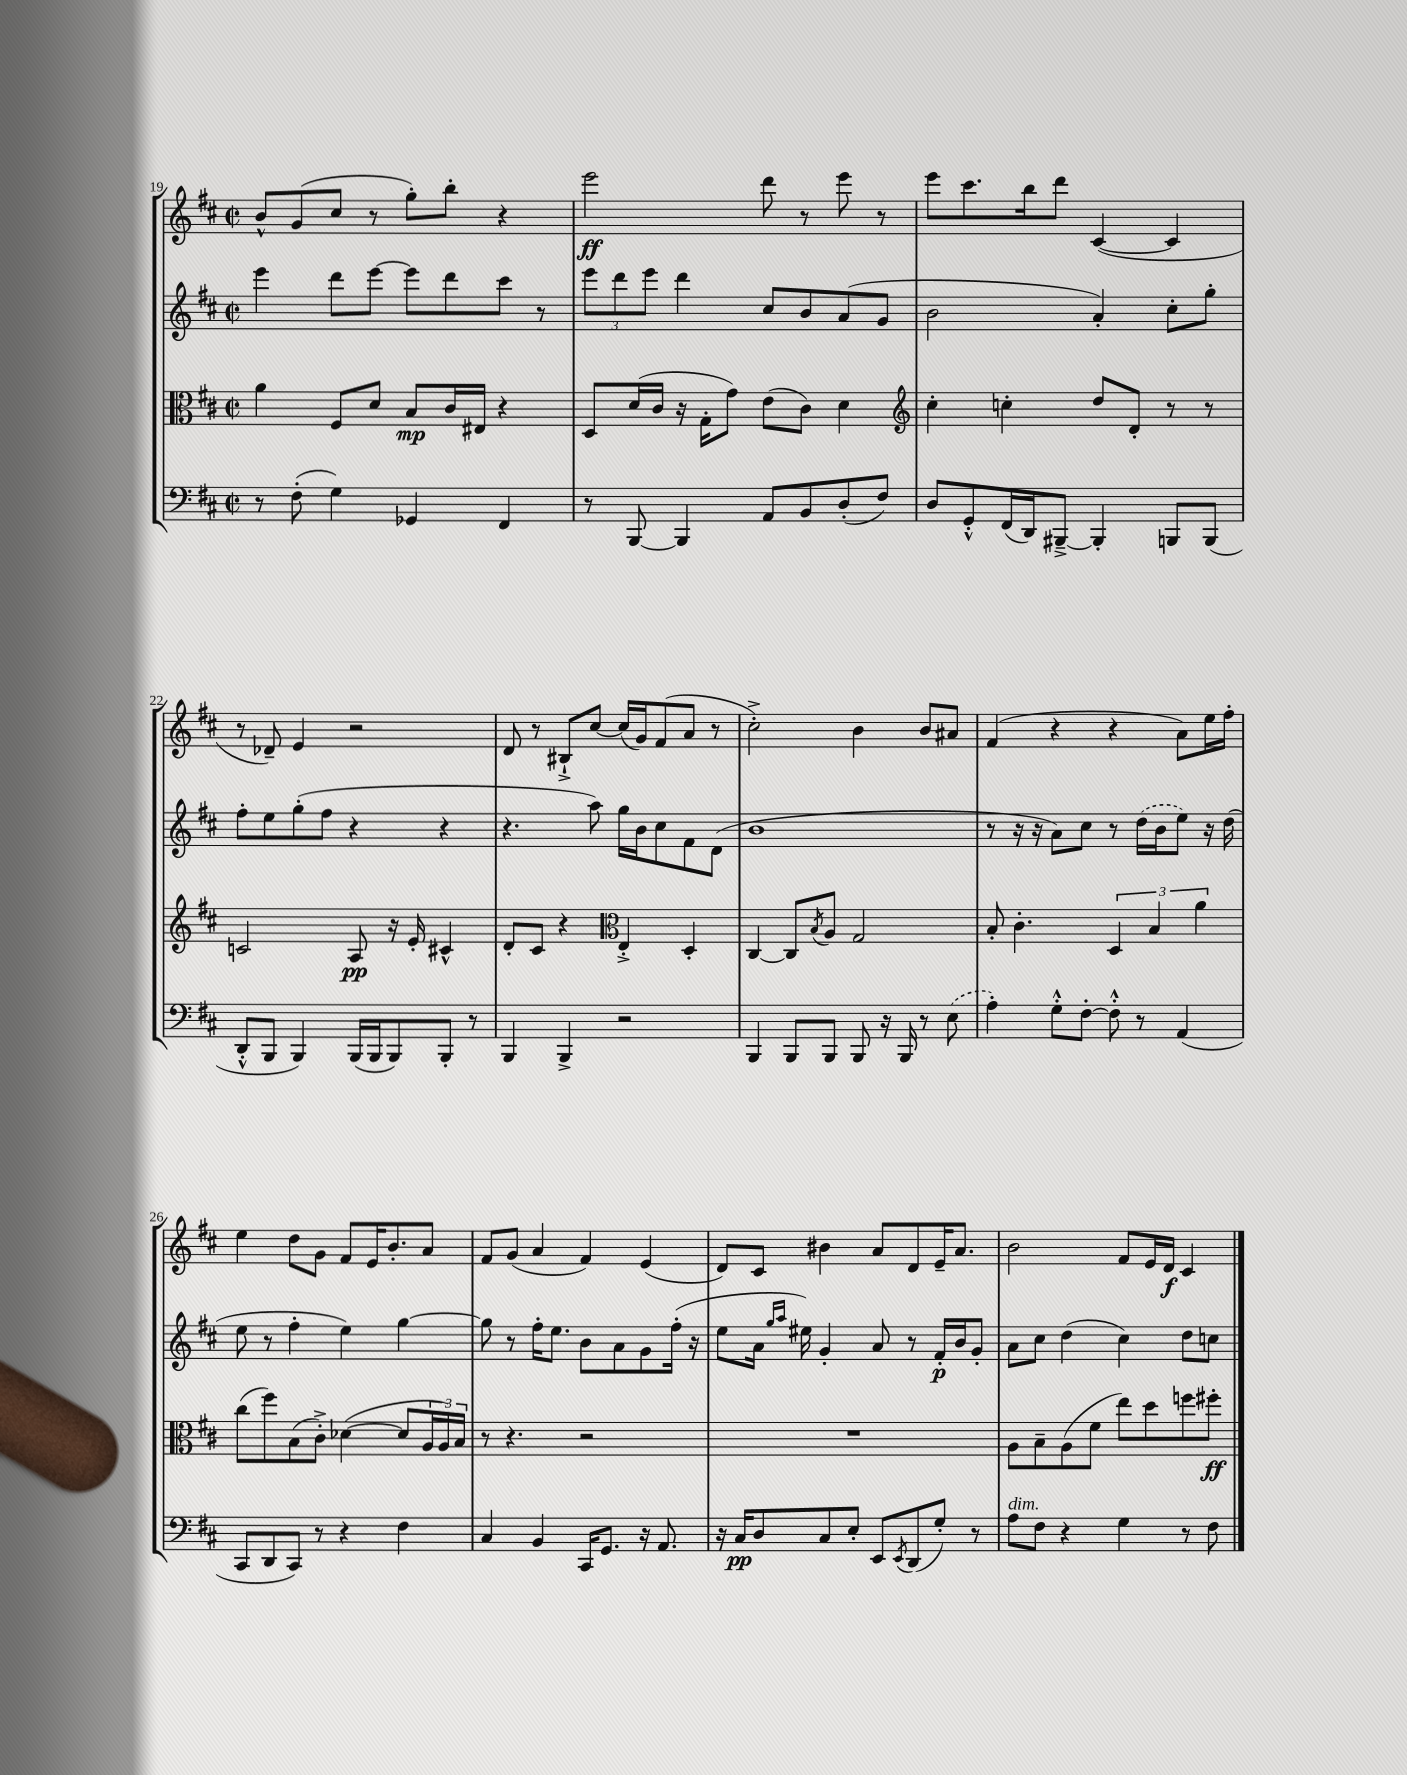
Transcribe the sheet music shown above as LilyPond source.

<<
\new StaffGroup <<
\new Staff = "s0" {
    \clef treble \key d \major \defaultTimeSignature \time 2/2
    b'8-^ g'8( cis''8 r8 g''8-.) b''8-. r4 |
    e'''2\ff d'''8 r8 e'''8 r8 |
    e'''8 cis'''8. b''16 d'''8 cis'4~( cis'4 |
    r8 des'8--) e'4 r2 |
    d'8 r8 bis8-!-> cis''8~ cis''16( g'16) fis'8( a'8 r8 |
    cis''2-.->) b'4 b'8 ais'8 |
    fis'4( r4 r4 a'8) e''16 fis''16-. |
    e''4 d''8 g'8 fis'8 e'16 b'8.-. a'8 |
    fis'8 g'8( a'4 fis'4) e'4( |
    d'8) cis'8 bis'4 a'8 d'8 e'16-- a'8. |
    b'2 fis'8 e'16 d'16\f cis'4 \bar "|." |
}
\new Staff = "s1" {
    \clef treble \key d \major \defaultTimeSignature \time 2/2
    e'''4 d'''8 e'''8~ e'''8 d'''8 cis'''8 r8 |
    \tuplet 3/2 { e'''8 d'''8 e'''8 } d'''4 cis''8 b'8 a'8( g'8 |
    b'2 a'4-.) cis''8-. g''8-. |
    fis''8-. e''8 g''8-.( fis''8 r4 r4 |
    r4. a''8) g''16 b'16 cis''8 fis'8 d'8( |
    b'1 |
    r8 r16 r16 a'8) cis''8 r8 \once \slurDashed d''16( b'16 e''8) r16 d''16( |
    e''8 r8 fis''4-. e''4) g''4~ |
    g''8 r8 fis''16-. e''8. b'8 a'8 g'8 fis''16-.( r16 |
    e''8 a'16 \grace { g''16 a''16 } eis''16) g'4-. a'8 r8 fis'16-.\p b'16 g'8-. |
    a'8 cis''8 d''4( cis''4) d''8 c''8 \bar "|." |
}
\new Staff = "s2" {
    \clef alto \key d \major \defaultTimeSignature \time 2/2
    a'4 fis8 d'8 b8\mp cis'16 eis16 r4 |
    d8 d'16( cis'16 r16 g16-. g'8) e'8( cis'8) d'4 |
    \clef treble cis''4-. c''4-. d''8 d'8-. r8 r8 |
    c'2 a8\pp r16 e'16-. cis'4-^ |
    d'8-. cis'8 r4 \clef alto e4-.-> d4-. |
    cis4~ cis8 \acciaccatura { b8 } a8 g2 |
    b8-. cis'4.-. \tuplet 3/2 { d4 b4 a'4 } |
    cis''8( fis''8) b8( cis'8-.->) des'4~( des'8 \tuplet 3/2 { a16 a16) b16 } |
    r8 r4. r2 |
    R1 |
    a8 b8-- a8( fis'8 e''8) d''8 f''8 fis''8-.\ff \bar "|." |
}
\new Staff = "s3" {
    \clef bass \key d \major \defaultTimeSignature \time 2/2
    r8 fis8-.( g4) ges,4 fis,4 |
    r8 b,,8~ b,,4 a,8 b,8 d8-.( fis8) |
    d8 g,8-.-^ fis,16( d,16) bis,,8~---> bis,,4-. b,,8 b,,8( |
    d,8-.-^ b,,8 b,,4) b,,16( b,,16 b,,8) b,,8-. r8 |
    b,,4 b,,4-> r2 |
    b,,4 b,,8 b,,8 b,,8 r16 b,,16 r8 \once \slurDashed e8( |
    a4-.) g8-.-^ fis8~-. fis8-.-^ r8 a,4( |
    cis,8 d,8 cis,8) r8 r4 fis4 |
    cis4 b,4 cis,16 g,8. r16 a,8. |
    r16 cis16\pp d8 cis8 e8-. e,8 \acciaccatura { e,8 } d,8( g8-.) r8 |
    a8^\markup { \italic "dim." } fis8 r4 g4 r8 fis8 \bar "|." |
}
>>
>>
\layout { \context { \Score currentBarNumber = #19 } }
